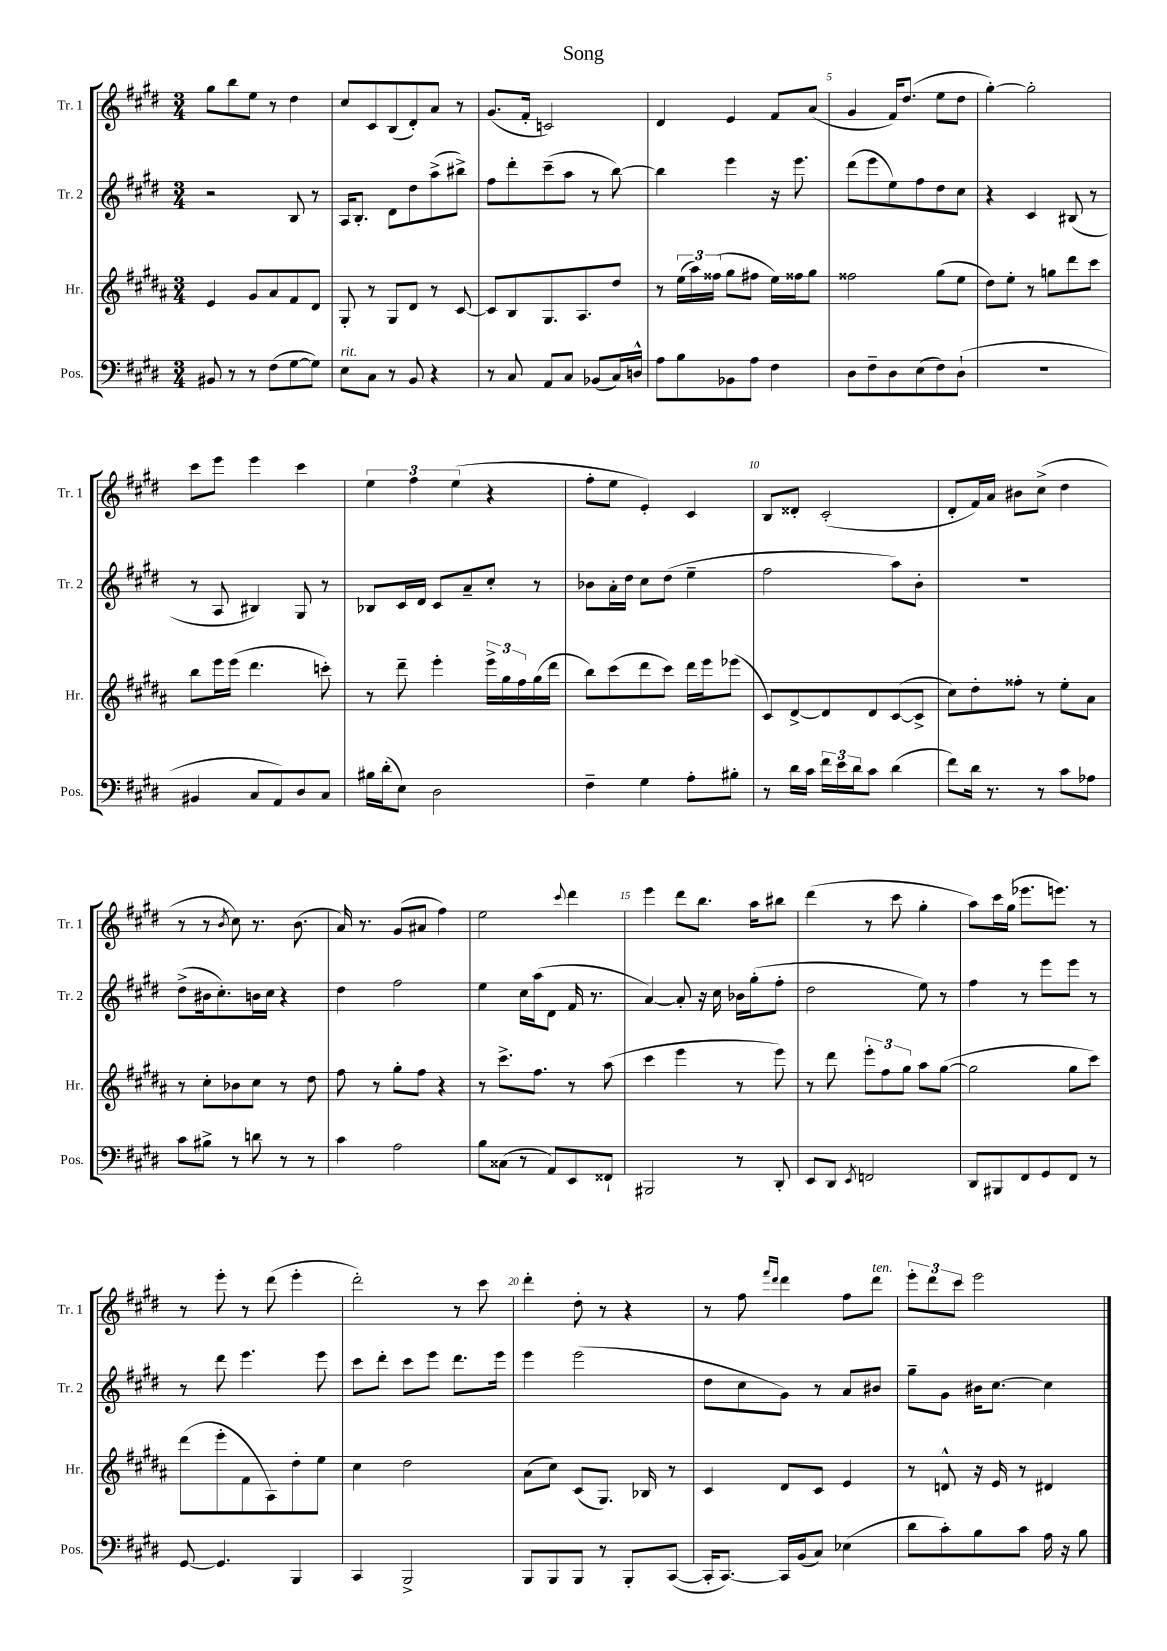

**kern	**kern	**kern	**kern
*staff4	*staff3	*staff2	*staff1
*clefF4	*clefG2	*clefG2	*clefG2
*k[f#c#g#d#]	*k[f#c#g#d#a#]	*k[f#c#g#d#]	*k[f#c#g#d#]
*M3/4	*M3/4	*M3/4	*M3/4
8BB#	4e	2r	8gg#
8r	.	.	8bb
8r	8g#	.	8ee
(8F#	8a#	.	8r
[8G#	8f#	8B	4dd#
8G#])	8d#	8r	.
=	=	=	=
8E	8G#'	16A	8cc#
.	.	8.B'	.
8C#	8r	.	8c#
8r	8G#	8d#	(8B
8BB	8d#	8dd#	8d#')
4r	8r	(8aa^	8a
.	[8c#	8bb#^)	8r
=	=	=	=
8r	8c#]	8ff#	(8.g#
8C#	8B	8ddd#'	.
.	.	.	16f#'
8AA	8.G#	(8ccc#~	2c)
8C#	.	8aa	.
.	8.A#	.	.
(8BB-	.	8r	.
16C#)	8dd#	[8bb)	.
16D^^	.	.	.
=	=	=	=
8A	8r	4bb]	4d#
8B	(24ee	.	.
.	24aa#)	.	.
.	(24ff##	.	.
8BB-	8gg#	4eee	4e
8A	8ff#	.	.
4F#	16ee)	16r	8f#
.	16ff##	8.eee	.
.	8gg#	.	(8a
=	=	=	=
8D#	2ff##	(8ddd#	4g#
8F#~	.	8eee	.
8D#	.	8ee)	16f#)
.	.	.	(8.dd#
(8E	.	8ff#	.
8F#)	(8gg#	8dd#	8ee
(8D#`	8ee	8cc#	8dd#
=	=	=	=
2.r	8dd#)	4r	[4gg#')
.	8ee'	.	.
.	8r	4c#	2gg#']
.	8gg	.	.
.	8ddd#	(8B#	.
.	8ccc#	8r	.
=	=	=	=
4BB#	8bb	8r	8ccc#
.	16eee	8A	8eee
.	(16eee	.	.
8C#	4.ddd#	4B#)	4eee
8AA)	.	.	.
8D#	.	8G#	4ccc#
8C#	8ccc')	8r	.
=	=	=	=
16B#	8r	8B-	6ee
(16d#'	.	.	.
8E)	8ddd#~	16c#	.
.	.	.	6ff#
.	.	16d#	.
2D#	4eee'	8c#	.
.	.	.	(6ee
.	.	8a~	.
.	24eee^	8cc#'	4r
.	24gg#	.	.
.	24ff#	.	.
.	(16gg#	8r	.
.	16ddd#	.	.
=	=	=	=
4F#~	8bb)	8b-	8ff#'
.	(8ccc#	16a'	8ee
.	.	16dd#	.
4G#	8ddd#	8cc#	4e')
.	8ccc#)	(8dd#	.
8A'	16ddd#	4ee~	4c#
.	16eee	.	.
8B#'	(8eee-	.	.
=	=	=	=
8r	8c#)	2ff#	8B
16d#	[8d#^	.	8d##'
16c#	.	.	.
24f#	8d#]	.	(2c#'
24e	.	.	.
24d#	.	.	.
8c#	8d#	.	.
(4d#	([8c#	8aa)	.
.	8c#^]	8b'	.
=	=	=	=
8f#)	8cc#)	2.r	8d#'
16d#	8dd#'	.	16f#)
8.r	.	.	16a
.	8ff##'	.	8b#
8r	8r	.	(8cc#^
8c#	8ee'	.	4dd#
8A-	8a#	.	.
=	=	=	=
8c#	8r	(8dd#^	8r
8B#^	8cc#'	16b#	8r
.	.	8.cc#')	.
.	.	.	8qb
8r	8b-	.	8cc#)
8d	8cc#	16b	8.r
.	.	16cc#	.
8r	8r	4r	.
.	.	.	(8.b
8r	8dd#	.	.
=	=	=	=
4c#	8ff#	4dd#	16a)
.	.	.	8.r
.	8r	.	.
2A	8gg#'	2ff#	(8g#
.	8ff#	.	8a#
.	4r	.	4ff#)
=	=	=	=
8B	8r	4ee	2ee
(8C##	8.ccc#^	.	.
8r	.	16cc#	.
.	8.ff#	(16aa	.
8AA)	.	8d#	.
.	.	.	8qqccc#
8EE	8r	16f#	4ddd#
.	.	8.r	.
8FF##`	(8aa#	.	.
=	=	=	=
2BBB#	4ccc#	[4a)	4eee
.	4eee	8a']	8ddd#
.	.	16r	8.bb
.	.	16cc#	.
8r	8r	16b-	.
.	.	(16gg#'	16aa
8DD#'	8eee)	8ff#'	8bb#
=	=	=	=
8EE	8r	2dd#	(4ddd#
8DD#	8ddd#	.	.
8qEE	.	.	.
2FF	12eee'	.	8r
.	12ff#	.	.
.	.	.	8ccc#
.	12gg#	.	.
.	8aa#	8ee)	4gg#'
.	([8gg#	8r	.
=	=	=	=
8DD#	2gg#]	4ff#	8aa)
8BBB#	.	.	16ccc#
.	.	.	(16gg#
8FF#	.	8r	8.eee-
8GG#	.	8eee	.
.	.	.	8.eee)
8FF#	8gg#	8eee	.
8r	8ccc#)	8r	8r
=	=	=	=
[8GG#	(8ddd#	8r	8r
4.GG#]	8eee'	8ddd#	8eee'
.	8f#	4.eee	8r
.	8A#)	.	(8ddd#
4BBB	8dd#'	.	4eee'
.	8ee	8eee	.
=	=	=	=
4CC#	4cc#	8ccc#	2ddd#')
.	.	8ddd#'	.
2BBB^	2dd#	8ccc#	.
.	.	8eee	.
.	.	8.ddd#	8r
.	.	.	8ccc#
.	.	16eee	.
=	=	=	=
8BBB	(8a#	4eee	4ddd#'
8BBB	8cc#)	.	.
8BBB	(8c#	(2eee	8dd#'
8r	8.G#)	.	8r
8BBB'	.	.	4r
.	16B-	.	.
([8CC#	8r	.	.
=	=	=	=
16CC#']	4c#	8dd#	8r
[8.CC#)	.	.	.
.	.	8cc#	8ff#
.	.	.	16qqfff#
.	.	.	16qqddd#
16CC#]	8d#	8g#)	4ddd#
(16BB	.	.	.
8C#)	8c#	8r	.
(4E-	4e	8a	8ff#
.	.	8b#	8ddd#
=	=	=	=
8d#	8r	8gg#~	12eee'
.	.	.	12ddd#
8c#')	8d^^	8g#	.
.	.	.	12ccc#
8B	16r	16b#	2eee
.	16e	[8.cc#	.
8c#	8r	.	.
16A	4d#	4cc#]	.
16r	.	.	.
8B	.	.	.
==	==	==	==
*-	*-	*-	*-
